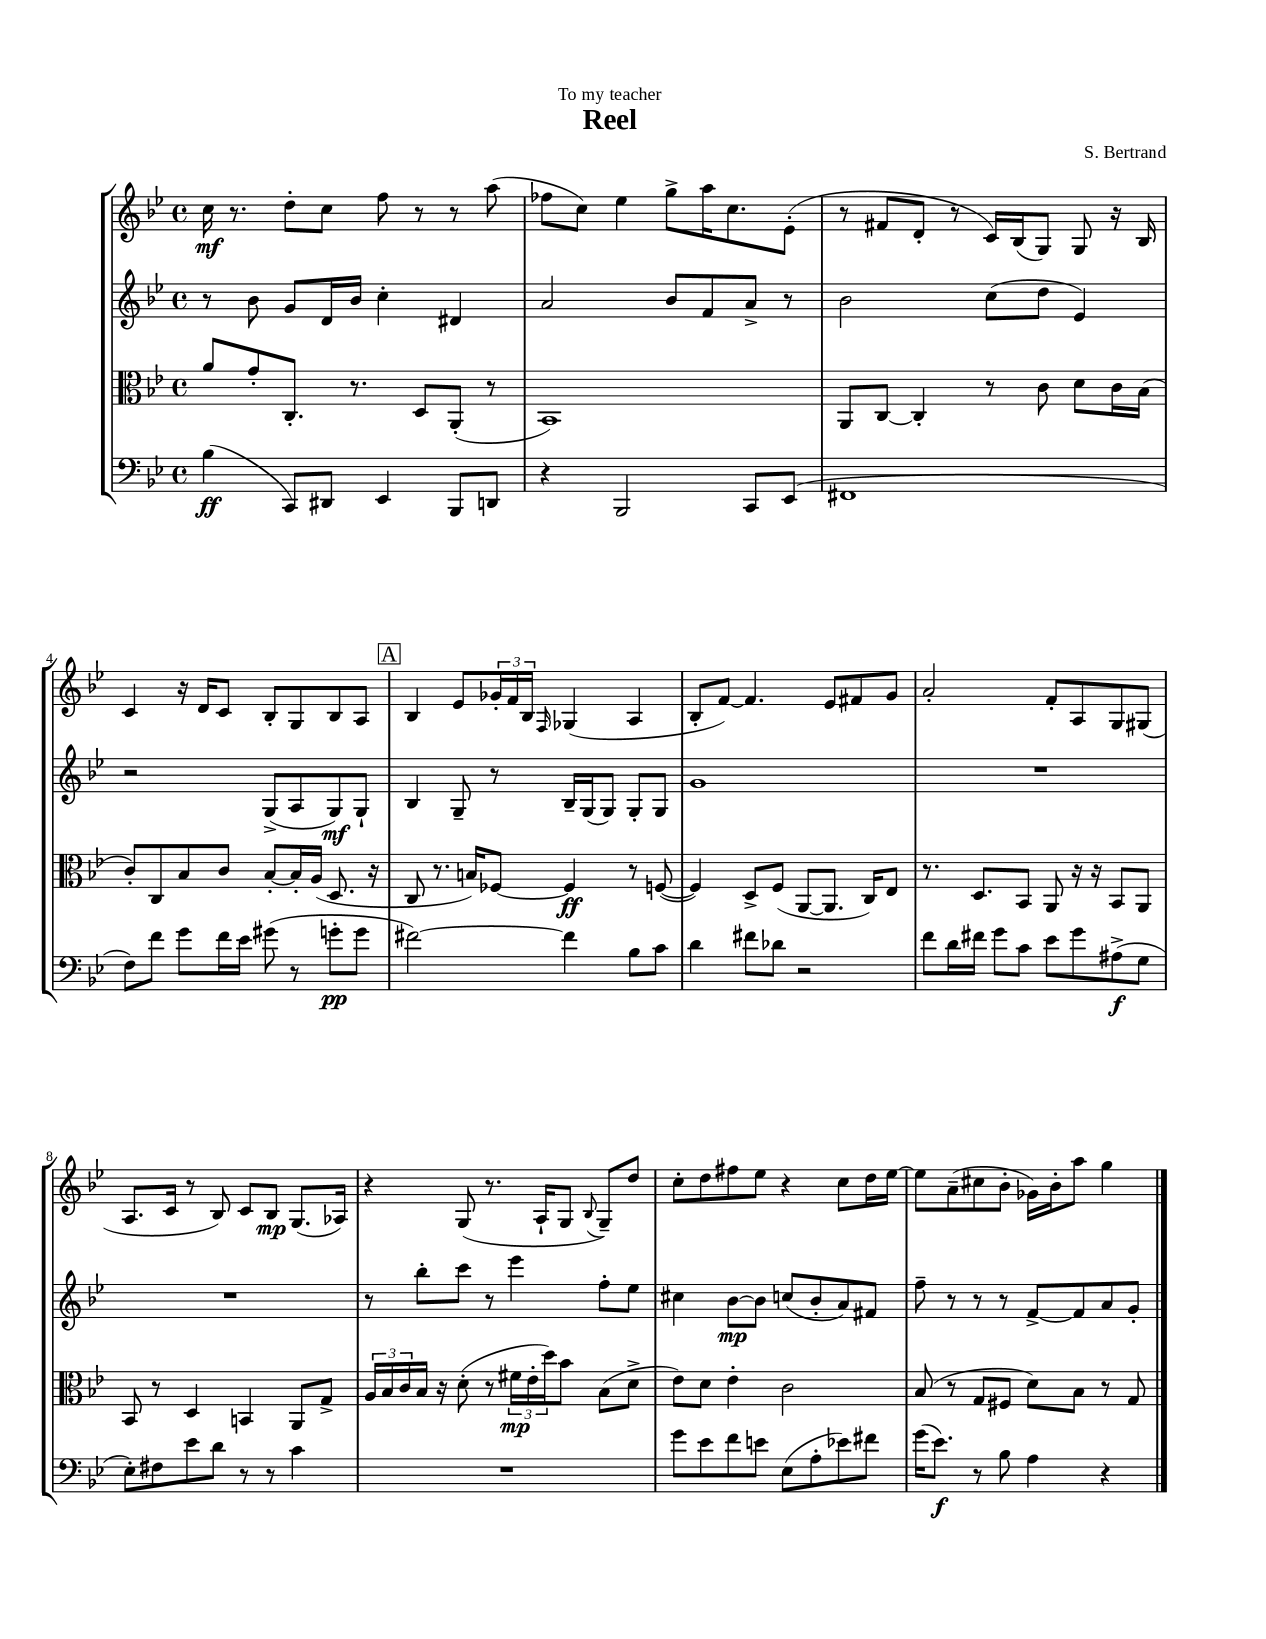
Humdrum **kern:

**kern	**kern	**kern	**kern
*staff4	*staff3	*staff2	*staff1
*clefF4	*clefC3	*clefG2	*clefG2
*k[b-e-]	*k[b-e-]	*k[b-e-]	*k[b-e-]
*M4/4	*M4/4	*M4/4	*M4/4
*met(c)	*met(c)	*met(c)	*met(c)
(4B-	8a	8r	16cc
.	.	.	8.r
.	8g'	8b-	.
8CC)	8.C'	8g	8dd'
8DD#	.	16d	8cc
.	8.r	16b-	.
4EE-	.	4cc'	8ff
.	8D	.	8r
8BBB-	(8AA'	4d#	8r
8DD	8r	.	(8aa
=	=	=	=
4r	1BB-)	2a	8ff-
.	.	.	8cc)
2BBB-	.	.	4ee-
.	.	8b-	8gg^
.	.	8f	16aa
.	.	.	8.cc
8CC	.	8a^	.
(8EE-	.	8r	(8e-'
=	=	=	=
1FF#	8AA	2b-	8r
.	[8C	.	8f#
.	4C']	.	8d'
.	.	.	8r
.	8r	(8cc	16c)
.	.	.	(16B-
.	8c	8dd	8G)
.	8d	4e-)	8G
.	16c	.	16r
.	(16B-	.	16B-
=	=	=	=
8F)	8c')	2r	4c
8f	8C	.	.
8g	8B-	.	16r
.	.	.	16d
16f	8c	.	8c
16e-	.	.	.
(8g#	[8B-'	(8G^	8B-'
8r	16B-']	8A	8G
.	(16A	.	.
8g'	8.D	8G)	8B-
8g	.	8G`	8A
.	16r	.	.
=	=	=	=
[2f#)	8C	4B-	4B-
.	8.r	.	.
.	.	8G~	8e-
.	16B)	.	.
.	[8F-	8r	24g-'
.	.	.	24f
.	.	.	24B-
.	.	.	16qqF
4f#]	4F-]	16B-~	(4G-
.	.	(16G	.
.	.	8G)	.
8B-	8r	8G'	4A
8c	([8F	8G	.
=	=	=	=
4d	4F])	1g	8B-'
.	.	.	[8f)
8f#	8D^	.	4.f]
8d-	(8F	.	.
2r	[8AA	.	.
.	8.AA]	.	8e-
.	.	.	8f#
.	16C)	.	.
.	8E-	.	8g
=	=	=	=
8f	8.r	1r	2a'
16d	.	.	.
16f#	8.D	.	.
8g	.	.	.
8c	8BB-	.	.
8e-	8AA	.	8f'
8g	16r	.	8A
.	16r	.	.
(8A#^	8BB-	.	8G
8G	8AA	.	(8G#
=	=	=	=
8E-')	8BB-	1r	8.A
8F#	8r	.	.
.	.	.	16c
8e-	4D	.	8r
8d	.	.	8B-)
8r	4BB	.	8c
8r	.	.	8B-
4c	8AA	.	(8.G
.	8G^	.	.
.	.	.	16A-)
=	=	=	=
1r	24A	8r	4r
.	24B-	.	.
.	24c	.	.
.	16B-	8bb-'	.
.	16r	.	.
.	(8d'	8ccc	(8G
.	8r	8r	8.r
.	24f#	4eee-	.
.	24e-'	.	.
.	.	.	16A`
.	24dd)	.	.
.	8b-	.	8G
.	.	.	8qqB-
.	(8B-	8ff'	8G~)
.	8d^	8ee-	8dd
=	=	=	=
8g	8e-)	4cc#	8cc'
8e-	8d	.	8dd
8f	4e-'	[8b-	8ff#
8e	.	8b-]	8ee-
(8E-	2c	(8cc	4r
8A'	.	8b-'	.
8e-)	.	8a)	8cc
8f#	.	8f#	16dd
.	.	.	[16ee-
=	=	=	=
(16g	(8B-	8ff~	8ee-]
8.e-)	.	.	.
.	8r	8r	(8a~
8r	8G	8r	8cc#
8B-	8F#	8r	8b-'
4A	8d)	[8f^	16g-)
.	.	.	16b-'
.	8B-	8f]	8aa
4r	8r	8a	4gg
.	8G	8g'	.
==	==	==	==
*-	*-	*-	*-
